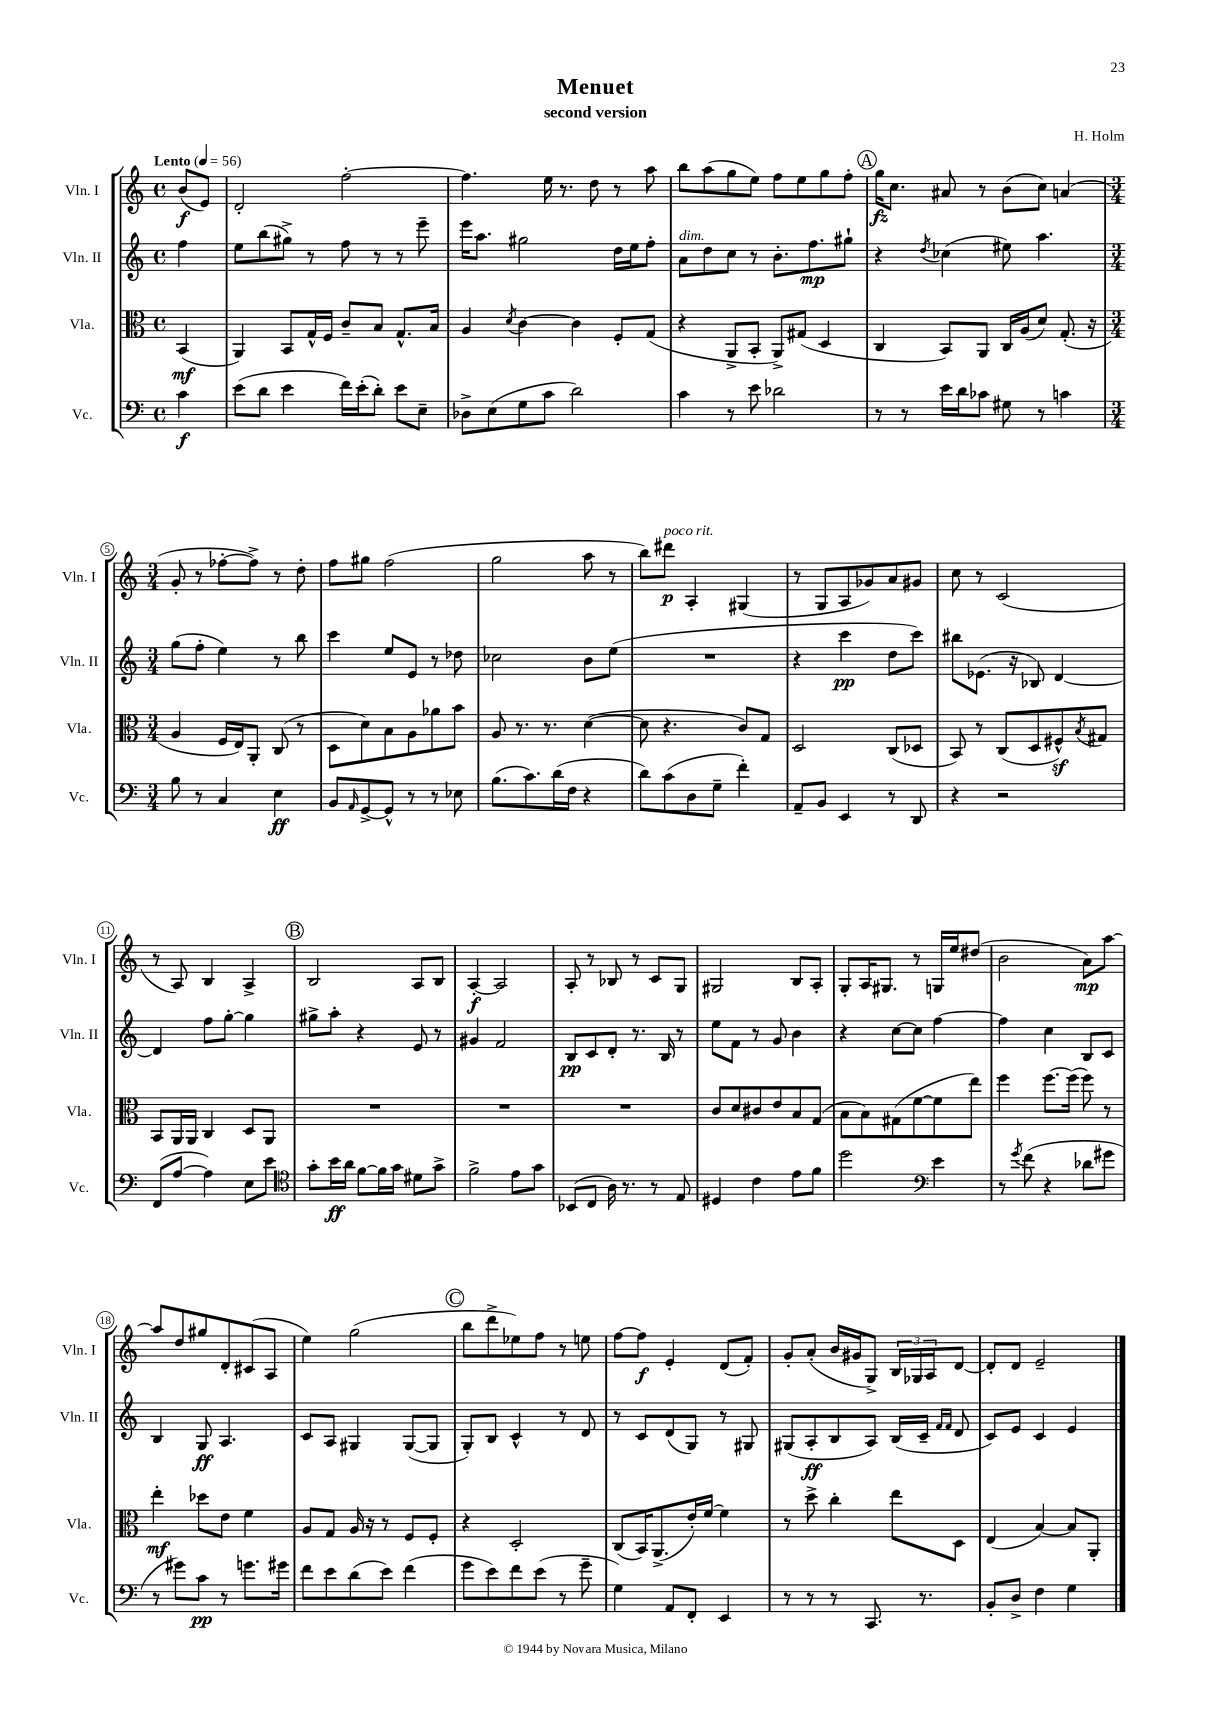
\header { title = "Menuet" composer = "H. Holm" subtitle = "second version" }
<<
\new StaffGroup <<
\new Staff = "s0" \with { instrumentName = "Vln. I" shortInstrumentName = "Vln. I" } {
    \clef treble \key c \major \defaultTimeSignature \time 4/4 \partial 4 \tempo "Lento" 4 = 56
    b'8\f( e'8) |
    d'2-. f''2~-. |
    f''4. e''16 r8. d''8 r8 a''8 |
    b''8 a''8( g''8 e''8) f''8 e''8 g''8 f''8-. |
    \mark \markup { \circle "A" } g''16\fz c''8. ais'8 r8 b'8( c''8) a'4( |
    \numericTimeSignature \time 3/4 g'8-. r8 fes''8~-. fes''8->) r8 d''8-. |
    f''8 gis''8 f''2( |
    g''2 a''8 r8 |
    b''8) dis'''8\p^\markup { \italic "poco rit." } a4-. gis4( |
    r8 g8 a8 ges'8) a'8 gis'8 |
    c''8 r8 c'2( |
    r8 a8) b4 a4-> |
    \mark \markup { \circle "B" } b2 a8 b8 |
    a4~-.\f a2 |
    a8-. r8 bes8 r8 c'8 g8 |
    gis2 b8 a8-. |
    g8-. a16 gis8. r8 g16 e''16 dis''8( |
    b'2 a'8\mp) a''8~ |
    a''8 d''8 gis''8 d'8-. cis'8( a8 |
    e''4) g''2( |
    \mark \markup { \circle "C" } b''8 d'''8-> ees''8) f''8 r8 e''8 |
    f''8~ f''8\f e'4-. d'8( f'8-.) |
    g'8-. a'8-.( b'16 gis'16 g8->) \tuplet 3/2 { b16 ges16 a16 } d'8~ |
    d'8-. d'8 e'2-- \bar "|." |
}
\new Staff = "s1" \with { instrumentName = "Vln. II" shortInstrumentName = "Vln. II" } {
    \clef treble \key c \major \defaultTimeSignature \time 4/4 \partial 4
    f''4 |
    e''8 b''8( gis''8->) r8 f''8 r8 r8 e'''8-- |
    e'''16 a''8. gis''2 d''16 e''16 f''8-. |
    a'8^\markup { \italic "dim." } d''8 c''8 r8 b'8.-. f''8.\mp gis''8-! |
    \mark \markup { \circle "A" } r4 \acciaccatura { d''8 } ces''4( eis''8) a''4. |
    \numericTimeSignature \time 3/4 g''8( f''8-. e''4) r8 b''8 |
    c'''4 e''8 e'8 r8 des''8 |
    ces''2 b'8 e''8( |
    R2. |
    r4 c'''4\pp d''8 c'''8) |
    bis''8 ees'8.( r16 bes8) d'4~ |
    d'4 f''8 g''8~-. g''4 |
    \mark \markup { \circle "B" } gis''8-> a''8-. r4 e'8 r8 |
    gis'4 f'2 |
    b8\pp c'8 d'8-. r8. b16 r8 |
    e''8 f'8 r8 g'8 b'4 |
    r4 c''8~ c''8 f''4~ |
    f''4 c''4 b8 c'8 |
    b4 g8\ff a4. |
    c'8 a8 gis4 gis8~( gis8 |
    \mark \markup { \circle "C" } g8-.) b8 c'4-^ r8 d'8 |
    r8 c'8 d'8( g8) r8 gis8 |
    gis8( a8-.\ff b8 a8) b16( c'16-- \grace { f'16 f'16 } d'8 |
    c'8) e'8 c'4 e'4 \bar "|." |
}
\new Staff = "s2" \with { instrumentName = "Vla." shortInstrumentName = "Vla." } {
    \clef alto \key c \major \defaultTimeSignature \time 4/4 \partial 4
    b,4\mf( |
    a,4) b,8 g16-^ f16 c'8-- b8 g8.-^ b16 |
    a4 \acciaccatura { d'8 } c'4~ c'4 f8-. g8( |
    r4 a,8-> b,8-. a,8->) gis8( d4 |
    \mark \markup { \circle "A" } c4 b,8) a,8 c16 a16( d'8) g8.-.( r16 |
    \numericTimeSignature \time 3/4 a4 f16 e16) a,8-. c8( r8 |
    d8 d'8) b8 a8 aes'8 b'8 |
    a8 r8. r8. d'4~( |
    d'8 r4. c'8) g8 |
    d2 c8( des8 |
    b,8) r8 c8( d8 fis8-^\sf) \acciaccatura { b8 } gis8 |
    b,8 a,16 a,16 c4 d8 a,8 |
    \mark \markup { \circle "B" } R2. |
    R2. |
    R2. |
    c'8 d'8 cis'8 e'8 b8 g8( |
    b8 b8) gis8( f'8~ f'8 e''8) |
    f''4 f''8.~ f''16( f''8) r8 |
    e''4-.\mf des''8 e'8 f'4 |
    a8 g8 a16 r16 r8 f8 f8-. |
    \mark \markup { \circle "C" } r4 d2-. |
    c8( b,16) a,8.->( e'16-.) f'16~ f'4 |
    r8 d''8-> c''4-. e''8 d8 |
    e4( b4~) b8 a,8-. \bar "|." |
}
\new Staff = "s3" \with { instrumentName = "Vc." shortInstrumentName = "Vc." } {
    \clef bass \key c \major \defaultTimeSignature \time 4/4 \partial 4
    c'4\f |
    e'8( d'8 e'4 f'16) e'16-.( d'8-.) e'8 e8-- |
    des8-> e8( g8 c'8 d'2) |
    c'4 r8 e'8 des'2 |
    \mark \markup { \circle "A" } r8 r8 e'16 d'16 ces'8 gis8 r8 c'4 |
    \numericTimeSignature \time 3/4 b8 r8 c4 e4\ff |
    b,8 \grace { a,16 } g,8~-> g,8-^ r8 r8 ees8 |
    b8.( c'8.) d'16( f16 r4 |
    d'8) c'8( d8 g8-- f'4-.) |
    a,8-- b,8 e,4 r8 d,8 |
    r4 r2 |
    f,8( a8~ a4) e8 e'8 |
    \mark \markup { \circle "B" } \clef tenor g'8-. b'16\ff a'16 f'8~ f'16 g'16 dis'8 g'8-> |
    f'2-> e'8 g'8 |
    bes,8( c8 a16) r8. r8 e8 |
    dis4 c'4 e'8 f'8 |
    d''2 \clef bass e'4 |
    r8 \acciaccatura { g'8 } f'8( r4 des'8 gis'8 |
    r8 gis'8) c'8\pp r8 g'8. gis'16 |
    f'8 e'8 d'8( e'8) f'4( |
    \mark \markup { \circle "C" } g'8 e'8) f'8 e'8( r8 g'8-- |
    g4) a,8 f,8-. e,4 |
    r8 r8 r8 c,8. r8. |
    b,8-. d8-> f4 g4 \bar "|." |
}
>>
>>
\layout { \context { \Score \override BarNumber.stencil = #(make-stencil-circler 0.1 0.3 ly:text-interface::print) } }
